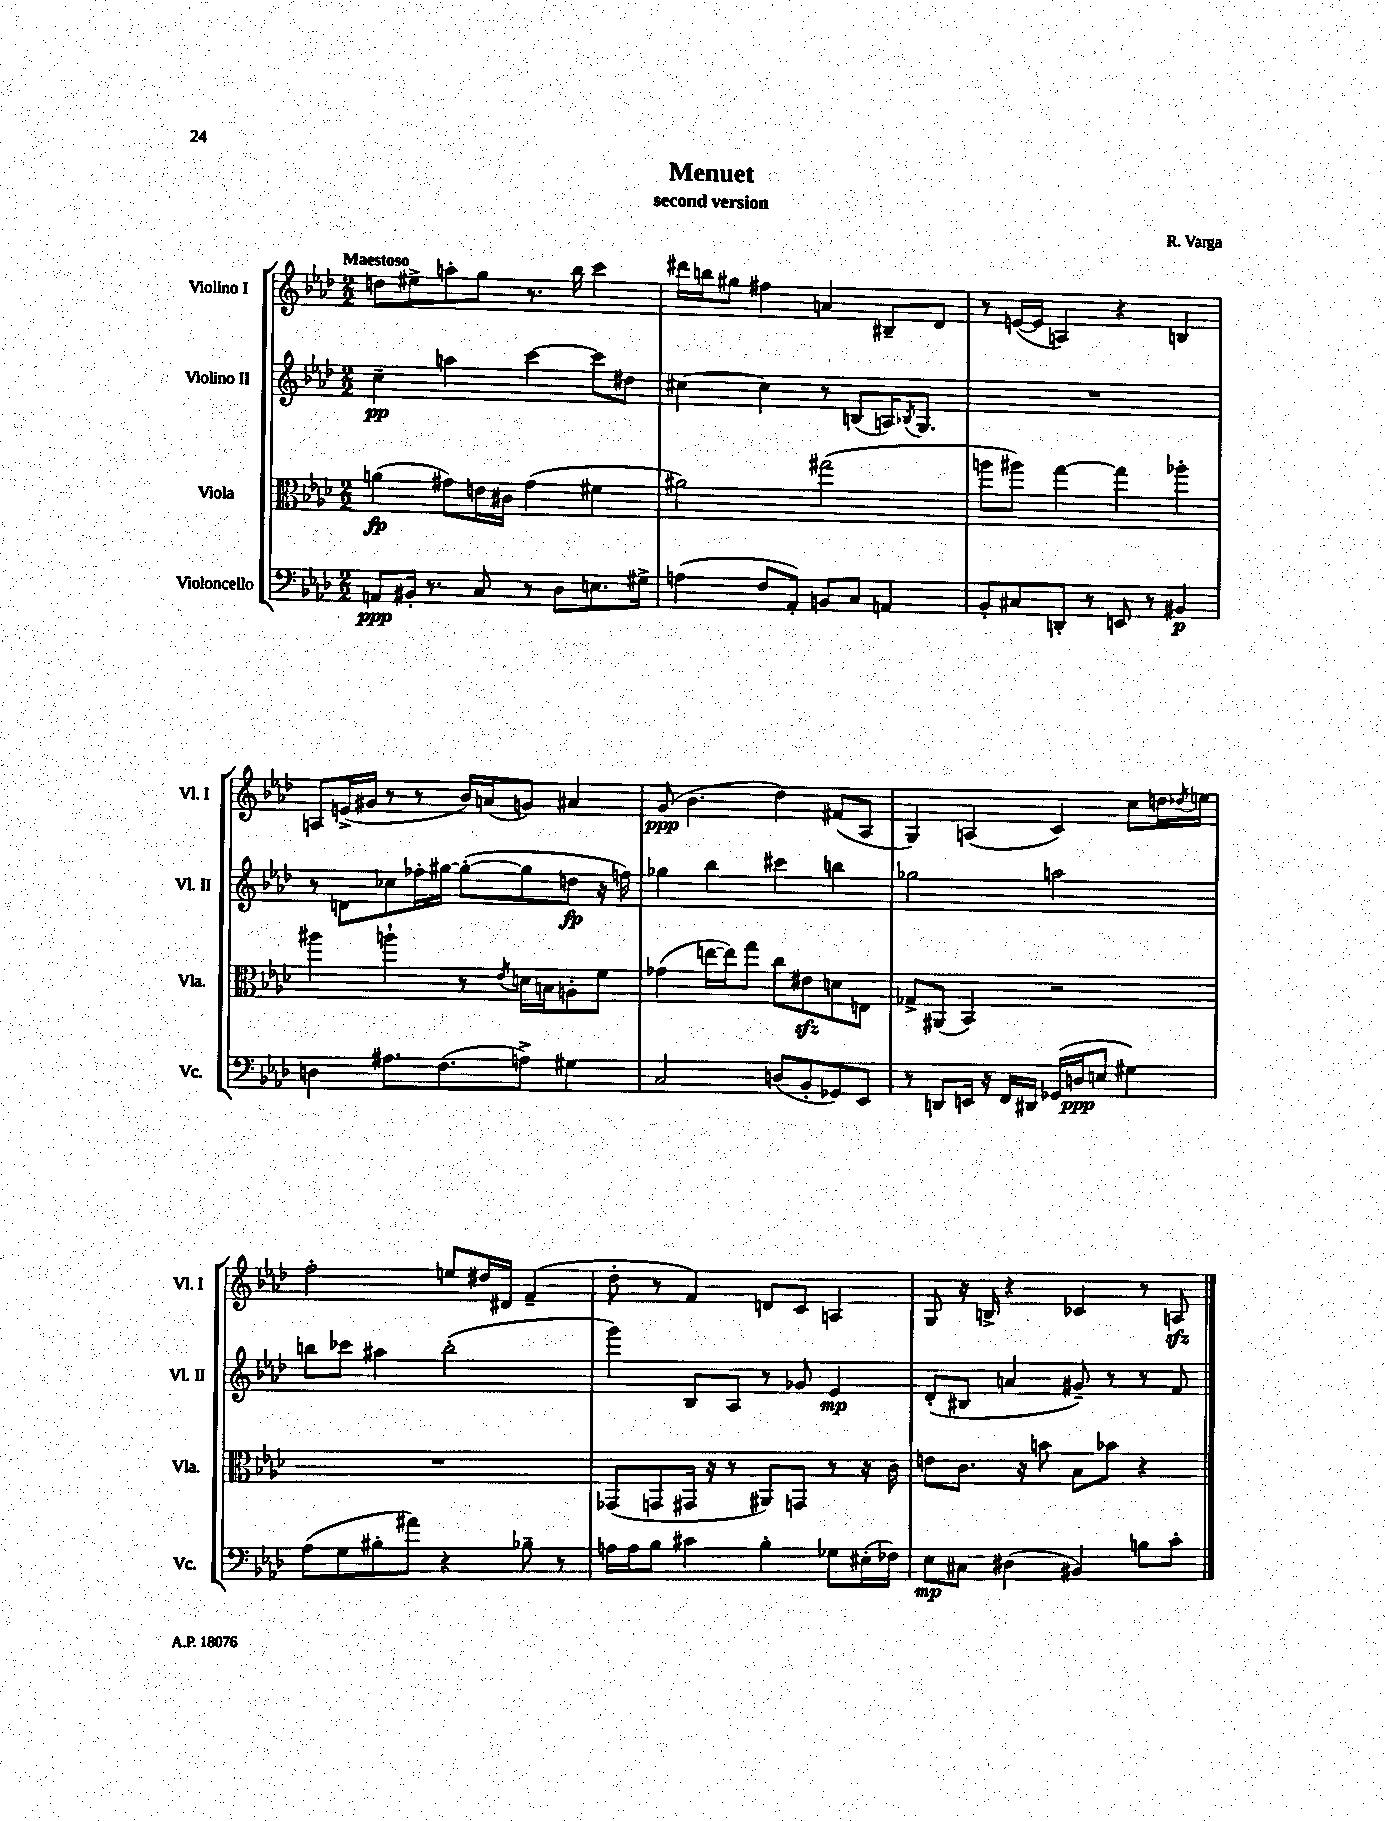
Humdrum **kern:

**kern	**dynam	**kern	**dynam	**kern	**dynam	**kern	**dynam
*part4	*part4	*part3	*part3	*part2	*part2	*part1	*part1
*staff4	*staff4	*staff3	*staff3	*staff2	*staff2	*staff1	*staff1
*I"Violoncello	*	*I"Viola	*	*I"Violino II	*	*I"Violino I	*
*I'Vc.	*	*I'Vla.	*	*I'Vl. II	*	*I'Vl. I	*
*clefF4	*	*clefC3	*	*clefG2	*	*clefG2	*
*k[b-e-a-d-]	*	*k[b-e-a-d-]	*	*k[b-e-a-d-]	*	*k[b-e-a-d-]	*
*M2/2	*	*M2/2	*	*M2/2	*	*M2/2	*
=1	=1	=1	=1	=1	=1	=1	=1
!	!	!	!	!	!	!LO:TX:a:B:t=Maestoso	!
8AAn/L	ppp	(4an\	fp	4cc~\	pp	8ddn\L	.
16BB#X'/Jk	.	.	.	.	.	8ee#X^\	.
8.r	.	.	.	.	.	.	.
.	.	8g#X\L)	.	4aan\	.	8aan'\	.
8C/	.	16en\L	.	.	.	8gg\J	.
.	.	16c#X\JJ	.	.	.	.	.
8r	.	(4g#\	.	[4ccc\	.	8.r	.
8D-\L	.	.	.	.	.	.	.
.	.	.	.	.	.	16bb-\	.
8.En\	.	4f#X\	.	8ccc\L]	.	4ccc\	.
.	.	.	.	8dd#X\J	.	.	.
16G#X^\Jk	.	.	.	.	.	.	.
=2	=2	=2	=2	=2	=2	=2	=2
(4An\	.	2a#X\)	.	[4cc#X\	.	16ddd#X\LL	.
.	.	.	.	.	.	16bbn\J	.
.	.	.	.	.	.	8gg#X\J	.
8F/L	.	.	.	4cc#\]	.	4ff#X\	.
8AA-'/J)	.	.	.	.	.	.	.
8BBn/L	.	(2gg#X\	.	8r	.	4an/	.
8C/J	.	.	.	(8Bn/L	.	.	.
4AAn/	.	.	.	16An/K)	.	8B#X~/L	.
.	.	.	.	8qB-X/	.	.	.
.	.	.	.	8.G/J	.	.	.
.	.	.	.	.	.	8d-/J	.
=3	=3	=3	=3	=3	=3	=3	=3
8BB-'/L	.	8aan\L	.	1r	.	8r	.
8C#X/	.	8aa#X\J)	.	.	.	([16en/LL	.
.	.	.	.	.	.	16e/JJ]	.
8DDn'/J	.	[4gg\	.	.	.	4An/)	.
8r	.	.	.	.	.	.	.
8EEn/	.	4gg\]	.	.	.	4r	.
8r	.	.	.	.	.	.	.
4BB#X/	p	4aa-X'\	.	.	.	4Bn/	.
!!LO:LB:g=z
=4	=4	=4	=4	=4	=4	=4	=4
4Dn\	.	4aa#X\	.	8r	.	8An/L	.
.	.	.	.	8dn\L	.	(16en^/L	.
.	.	.	.	.	.	16g#X/JJ	.
8.A#X\L	.	4aan`\	.	8cc-X\	.	8r	.
.	.	.	.	16ff-X'\L	.	8r	.
(8.F\	.	.	.	[16gg#X\JJ	.	.	.
.	.	8r	.	(8gg#'\L_	.	16b-/LL)	.
.	.	.	.	.	.	(16an/J	.
.	.	8qe-/	.	.	.	.	.
8An^\J)	.	16dn\LL	.	8gg#\]	.	8gn/J)	.
.	.	16Bn\J	.	.	.	.	.
4G#X\	.	8An'\	.	8ddn\J	fp	4a#X/	.
.	.	8f\J	.	16r	.	.	.
.	.	.	.	16ffn\)	.	.	.
=5	=5	=5	=5	=5	=5	=5	=5
2C/	.	(4g-X\	.	4gg-X\	.	(8g/	ppp
.	.	.	.	.	.	4.b-\	.
.	.	[16een\LL	.	4bb-\	.	.	.
.	.	16ee\J])	.	.	.	.	.
.	.	8gg\J	.	.	.	.	.
(8Dn/L	.	8cc\L	.	4ccc#X\	.	4dd-\)	.
8BB-'/	.	8e#Xzz\	.	.	.	.	.
8GG-X/)	.	8dn\	.	4bbn\	.	(8f#X/L	.
8EE-/J	.	8En\J	.	.	.	8A-/J	.
=6	=6	=6	=6	=6	=6	=6	=6
8r	.	8G-X^/L	.	2gg-X\	.	4G/)	.
8DDn/L	.	(8AA#X/J	.	.	.	.	.
16EEn/Jk	.	4BB-/)	.	.	.	(4An/	.
16r	.	.	.	.	.	.	.
16FF/LL	.	.	.	.	.	.	.
16DD#X/JJ	.	.	.	.	.	.	.
(16GG-X/LL	.	2r	.	2aan\	.	4c/)	.
16Dn/J	ppp	.	.	.	.	.	.
8En/J	.	.	.	.	.	.	.
4G#X\)	.	.	.	.	.	8cc\L	.
.	.	.	.	.	.	16ddn\L	.
.	.	.	.	.	.	8qdd-X/	.
.	.	.	.	.	.	16een\JJ	.
!!LO:LB:g=z
=7	=7	=7	=7	=7	=7	=7	=7
(8A-\L	.	1r	.	8bbn\L	.	2ff'\	.
8G\	.	.	.	8ccc-X\J	.	.	.
8B#X'\	.	.	.	4aa#X\	.	.	.
8a#X\J)	.	.	.	.	.	.	.
4r	.	.	.	(2bb'\	.	8een/L	.
.	.	.	.	.	.	16dd#X/L	.
.	.	.	.	.	.	16d#X/JJ	.
8B-X~\	.	.	.	.	.	(4f~/	.
8r	.	.	.	.	.	.	.
=8	=8	=8	=8	=8	=8	=8	=8
16An\LL	.	(8GG-X/L	.	4ggg\)	.	8dd-'\	.
16A\J	.	.	.	.	.	.	.
8B-\J	.	8GGn/	.	.	.	8r	.
4c#X\	.	16GG#X/Jk	.	8B-/L	.	4f/)	.
.	.	16r	.	.	.	.	.
.	.	8r	.	8A-/J	.	.	.
4B-'\	.	8AA#X/L)	.	8r	.	8dn/L	.
.	.	8GGn/J	.	8g-X/	.	8c/J	.
8G-X\L	.	8r	.	4e-/	mp	4An/	.
(16E#X'\L	.	16r	.	.	.	.	.
16F-X\JJ)	.	16c\	.	.	.	.	.
=9	=9	=9	=9	=9	=9	=9	=9
8E-\L	mp	8en\L	.	(8d-'/L	.	8G/	.
8C#X\J	.	8.c\J	.	8B#X/J	.	16r	.
.	.	.	.	.	.	16Bn^/	.
(4D#X\	.	.	.	4an/	.	4r	.
.	.	16r	.	.	.	.	.
.	.	8bn\	.	.	.	.	.
4BB#X/)	.	8B-\L	.	8g#X~/)	.	4c-X/	.
.	.	8b-X\J	.	8r	.	.	.
8Bn\L	.	4r	.	8r	.	8r	.
8c'\J	.	.	.	8f/	.	8Anzz/	.
==	==	==	==	==	==	==	==
*-	*-	*-	*-	*-	*-	*-	*-
